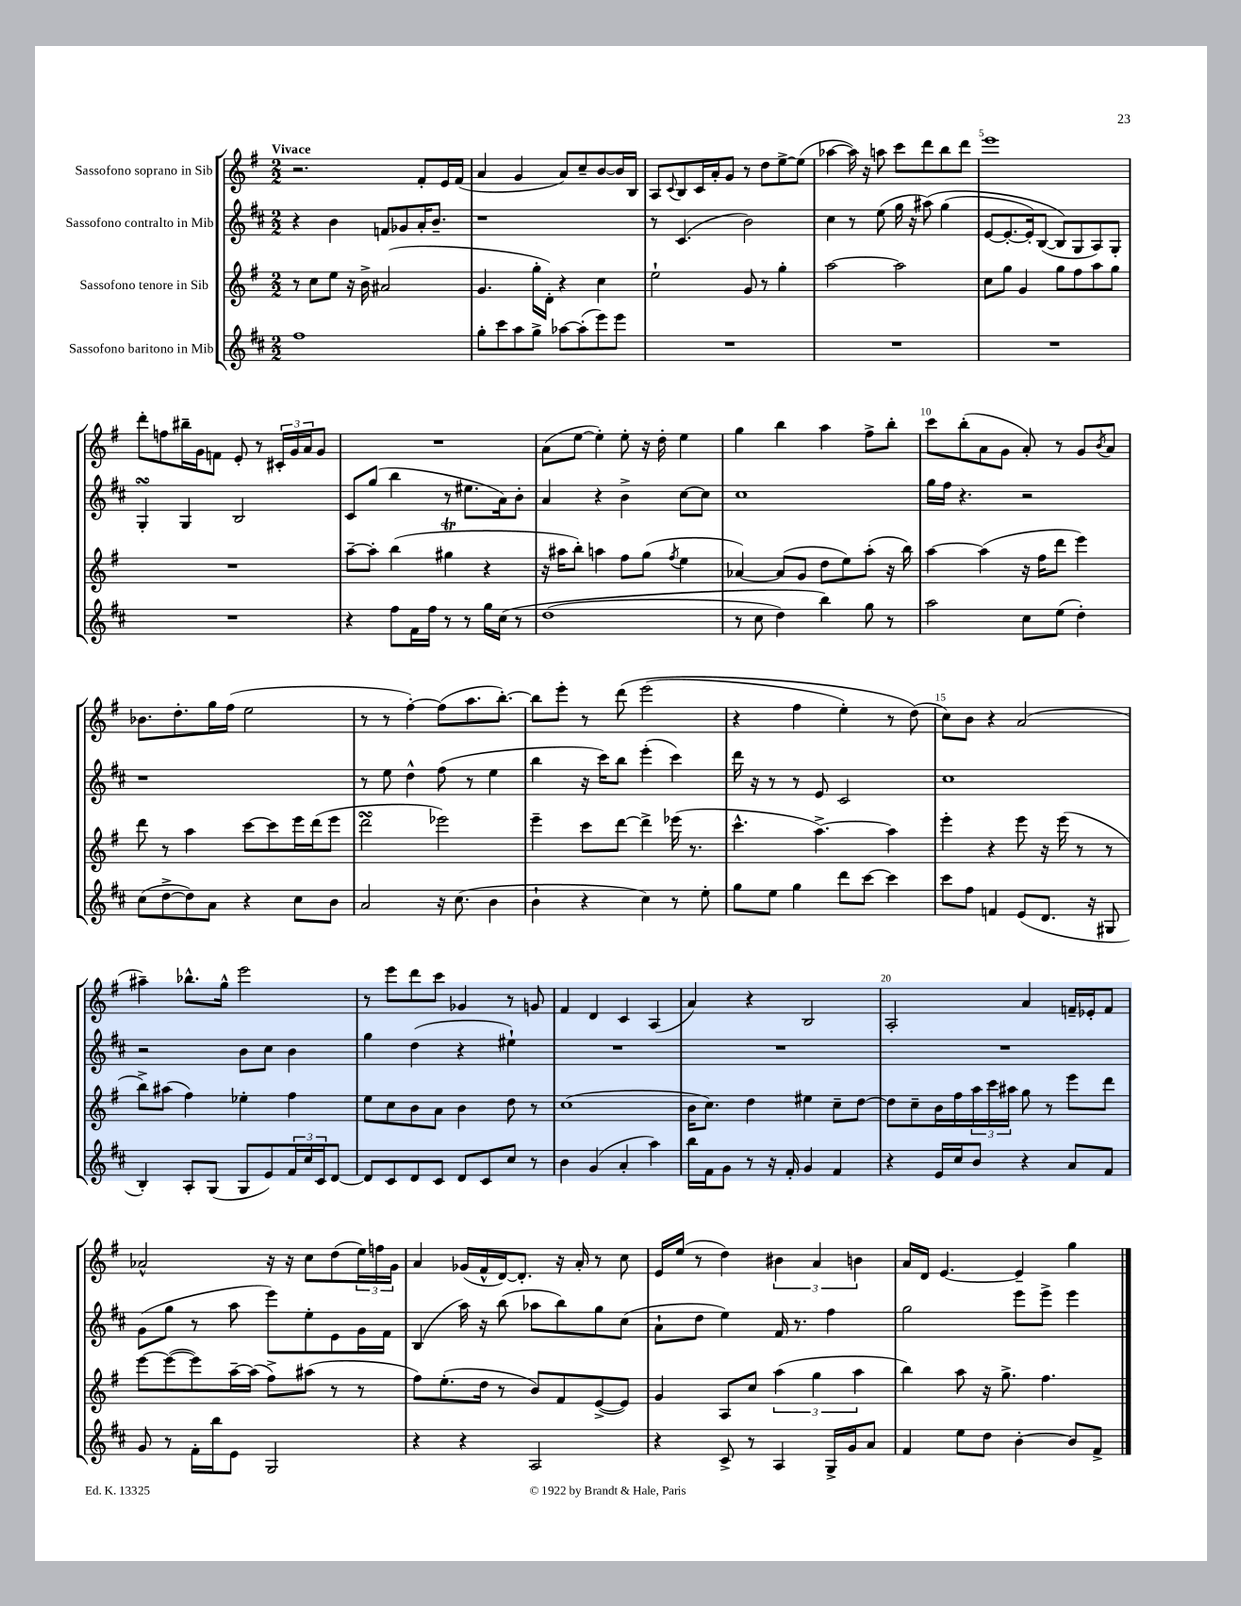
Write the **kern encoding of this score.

**kern	**kern	**kern	**kern
*staff4	*staff3	*staff2	*staff1
*clefG2	*clefG2	*clefG2	*clefG2
*k[f#c#]	*k[f#]	*k[f#c#]	*k[f#]
*M2/2	*M2/2	*M2/2	*M2/2
1ff#	8r	4r	2.r
.	8cc	.	.
.	8ee	4b	.
.	16r	.	.
.	16b^	.	.
.	(2a#	8f	.
.	.	8g-	.
.	.	16a'	8f#'
.	.	8.b~	.
.	.	.	16e
.	.	.	(16f#
=	=	=	=
8gg'	4.g	1r	4a
8ccc#	.	.	.
8aa	.	.	4g
8gg^	16gg'	.	.
.	16d')	.	.
[8aa-	4r	.	8a)
(8aa-']	.	.	8cc~
8eee)	4cc	.	[8b
8eee	.	.	16b]
.	.	.	16B
=	=	=	=
1r	2ee`	8r	8A
.	.	.	8qqc
.	.	(4.c#	8B
.	.	.	16c
.	.	.	16a'
.	.	.	8g
.	8g	2b)	8r
.	8r	.	8dd
.	4gg'	.	[8ee^
.	.	.	(8ee]
=	=	=	=
1r	[2aa	4cc#	[4aa-
.	.	8r	16aa-])
.	.	.	16r
.	.	(8ee	8aa
.	2aa]	16gg	8ccc
.	.	16r	.
.	.	&(8aa#)	8ddd
.	.	(4gg	8bb
.	.	.	8ddd
=	=	=	=
1r	8cc	[8e	1eee
.	8gg	8.e'_	.
.	4g	.	.
.	.	16e'])	.
.	.	([8B	.
.	8gg	8B]&)	.
.	8ff#	8G	.
.	8aa	8A)	.
.	8gg	8G'	.
=	=	=	=
1r	1r	4G'	8ddd'
.	.	.	8ff
.	.	4G	16bb#~
.	.	.	16g
.	.	.	8f
.	.	2B	8e'
.	.	.	8r
.	.	.	24c#'
.	.	.	24g
.	.	.	24a
.	.	.	8g
=	=	=	=
4r	[8aa~	8c#	1r
.	8aa']	(8gg	.
8ff#	(4bb	4bb	.
16f#	.	.	.
16ff#	.	.	.
8r	4gg#	8r	.
8r	.	8.ee#	.
16gg	4r	.	.
&(16cc#	.	16a)	.
8r	.	8b'	.
=	=	=	=
(1dd	16r	4a	(8a
.	16aa#	.	.
.	8bb')	.	[8ee
.	4aa	4r	4ee'])
.	8ff#	4b^	8ee'
.	(8gg	.	16r
.	.	.	16dd'
.	8qff#	.	.
.	4ee	[8cc#	4ee
.	.	8cc#]	.
=	=	=	=
8r	[4a-)	1cc#	4gg
8cc#	.	.	.
4dd)	(8a-]	.	4bb
.	8g	.	.
4bb&)	8dd	.	4aa
.	8ee)	.	.
8gg	(8aa'	.	8ff#^
8r	16r	.	8bb'
.	16bb)	.	.
=	=	=	=
2aa	[4aa	16gg	8ccc
.	.	16ff#	.
.	.	4.r	(8bb'
.	(4aa]	.	8a
.	.	.	8g
8cc#	16r	2r	8a')
.	16ff#	.	.
(8ee	8ddd	.	8r
4dd')	4eee)	.	8g
.	.	.	8qb
.	.	.	8a
=	=	=	=
(8cc#	8ddd	1r	8.b-
[8dd^	8r	.	.
.	.	.	8.dd'
8dd])	4aa	.	.
8a	.	.	16gg
.	.	.	(16ff#
4r	[8ccc	.	2ee
.	8ccc]	.	.
8cc#	16eee	.	.
.	(16ddd	.	.
8b	8eee	.	.
=	=	=	=
2a	2ddd	8r	8r
.	.	8ee	8r
.	.	4dd^^	[4ff#')
16r	2eee-)	(8ff#	(8ff#]
(8.cc#	.	.	.
.	.	8r	8.aa
4b	.	4ee	.
.	.	.	[8.bb')
=	=	=	=
4b`	4eee~	4bb	8bb]
.	.	.	8eee'
4r	8ccc	16r	8r
.	.	16ccc#)	.
.	[8ddd	8bb	&(8ddd
4cc#)	4ddd^]	(4eee'	(2eee
8r	(16eee-	4ccc#)	.
.	8.r	.	.
8ee'	.	.	.
=	=	=	=
8gg	4.ccc^^	16ddd	4r
.	.	16r	.
8ee	.	8r	.
4gg	.	8r	4ff#
.	[4.aa^)	8e	.
8ddd	.	2c#	4ee')
[8ccc#	.	.	.
4ccc#]	4aa]	.	8r
.	.	.	(8dd&)
=	=	=	=
8ccc#	4eee'	1cc#	8cc)
8ff#	.	.	8b
4f	4r	.	4r
(8e	8eee	.	(2a
8.d	16r	.	.
.	(16eee	.	.
.	8r	.	.
16r	.	.	.
8G#	8r	.	.
=	=	=	=
4B')	8bb^)	2r	4aa#~)
.	(8aa#	.	.
8A'	4ff#)	.	8.bb-^^
(8G	.	.	.
.	.	.	16gg^^
8G	4ee-'	8b	2eee
8e)	.	8cc#	.
24f#	4ff#	4b	.
24cc#	.	.	.
24c#	.	.	.
[8d	.	.	.
=	=	=	=
8d]	8ee	4gg	8r
8c#	8cc	.	8eee
8d	8b	(4dd	8ddd
8c#	8a	.	8ccc
8d	4b	4r	4g-
8c#	.	.	.
8cc#	8dd	4ee#`)	8r
8r	8r	.	8g
=	=	=	=
4b	(1cc	1r	4f#
(4g	.	.	4d
4a'	.	.	4c
4aa)	.	.	(4A
=	=	=	=
16bb	16b	1r	4a)
16f#	8.cc)	.	.
8g	.	.	.
8r	4dd	.	4r
16r	.	.	.
16f#'	.	.	.
4g	4ee#	.	2B
4f#	8cc~	.	.
.	[8dd	.	.
=	=	=	=
4r	8dd]	1r	2A'
.	8cc~	.	.
16e	16b	.	.
16cc#	16ff#	.	.
8b	24aa	.	.
.	24ccc	.	.
.	24aa#	.	.
4r	8gg	.	4a
.	8r	.	.
8a	8eee	.	16f~
.	.	.	16e-'
8f#	8ddd	.	8f
=	=	=	=
8g	[8eee	(8g	2a-^^
8r	(8eee_	8gg	.
16f#'	8eee])	8r	.
16bb	.	.	.
8e	[16aa~	8aa	.
.	(16aa]	.	.
2G	8ff#^)	8eee)	16r
.	.	.	16r
.	(8aa#	8ee'	8cc
.	8r	8e	(8dd
.	8r	16g	24ee)
.	.	.	24ff
.	.	16f#	.
.	.	.	24g
=	=	=	=
4r	8ff#)	(4B	4a
.	(8.ee'	.	.
4r	.	16aa)	(16g-
.	16dd	16r	16f#^^
.	8r	(8bb	[16d)
.	.	.	8.d']
2A	8b)	8aa-	.
.	8f#	8bb)	16r
.	.	.	16a'
.	([8e^	8gg	8r
.	8e])	(8cc#	8cc
=	=	=	=
4r	4g	8a`	16e
.	.	.	(16ee
.	.	8dd	8r
8c#^	8A	4ee)	4dd)
8r	8cc	.	.
4A	(6aa	16f#	6b#
.	.	8.r	.
.	6gg	.	6a
16G^	.	4ff#	.
16g	.	.	.
.	6aa	.	6b
8a	.	.	.
=	=	=	=
4f#	4bb)	2gg	16a
.	.	.	16d
.	.	.	[4.e
8ee	8aa	.	.
8dd	16r	.	.
.	8.gg^	.	.
[4b'	.	8eee	4e~]
.	4.ff#	8eee^	.
8b]	.	4eee	4gg
8f#^	.	.	.
==	==	==	==
*-	*-	*-	*-
